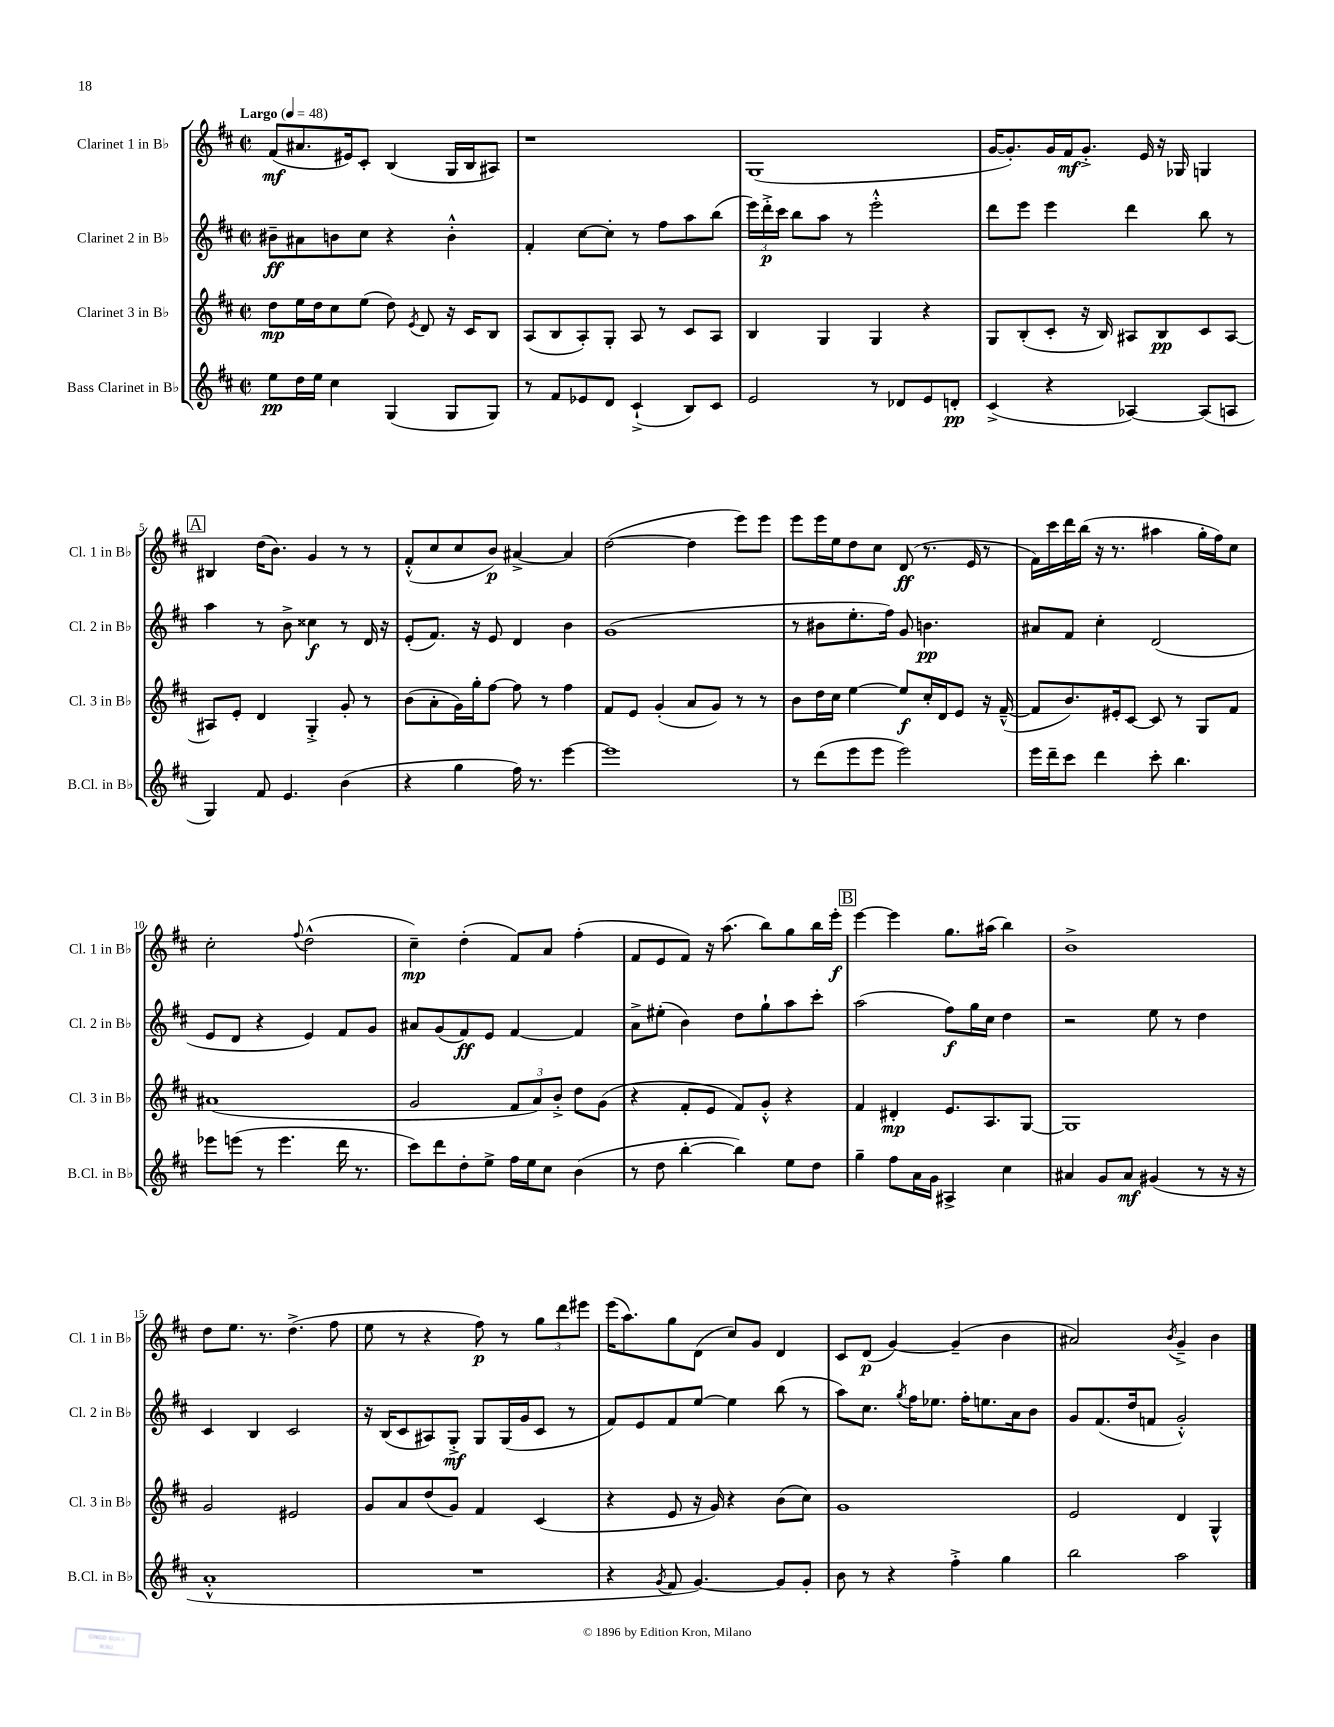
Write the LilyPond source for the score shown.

<<
\new StaffGroup <<
\new Staff = "s0" \with { instrumentName = "Clarinet 1 in Bb" shortInstrumentName = "Cl. 1 in Bb" } {
    \clef treble \key d \major \defaultTimeSignature \time 2/2 \tempo "Largo" 4 = 48
    \autoBeamOff fis'8[\mf( ais'8. eis'16) cis'8]-. b4( g16[ b16 ais8]) |
    r1 |
    g1( |
    g'16[~ g'8.-.) g'16 fis'16\mf g'8.]-.-> e'16 r16 ges16 g4 |
    \mark \markup { \box "A" } bis4 d''16[( b'8.]) g'4 r8 r8 |
    fis'8[-.-^( cis''8 cis''8 b'8]\p) ais'4~-> ais'4 |
    d''2~( d''4 e'''8[) e'''8] |
    e'''8[ e'''16 e''16 d''8 cis''8] d'8\ff( r8. e'16 r8 |
    fis'16[) cis'''16 d'''16 b''16]( r16 r8. ais''4 g''16[-. fis''16) cis''8] |
    cis''2-. \appoggiatura { fis''8 } d''2-^( |
    cis''4--\mp) d''4-.( fis'8[) a'8] fis''4-.( |
    fis'8[ e'8 fis'8]) r16 a''8.( b''8[) g''8 b''16 e'''16]-.\f |
    \mark \markup { \box "B" } e'''4~ e'''4 g''8.[ ais''16]( b''4) |
    b'1-> |
    d''8[ e''8.] r8. d''4.->( fis''8 |
    e''8 r8 r4 fis''8\p) r8 \tuplet 3/2 { g''8[ d'''8 eis'''8] } |
    e'''16[( a''8.) g''8 d'8]( cis''8[) g'8] d'4 |
    cis'8[ d'8]\p( g'4~) g'4--( b'4 |
    ais'2) \acciaccatura { b'8 } g'4---> b'4 \bar "|." |
}
\new Staff = "s1" \with { instrumentName = "Clarinet 2 in Bb" shortInstrumentName = "Cl. 2 in Bb" } {
    \clef treble \key d \major \defaultTimeSignature \time 2/2
    \autoBeamOff bis'8[--\ff ais'8 b'8 cis''8] r4 b'4-.-^ |
    fis'4-. cis''8[~ cis''8]-. r8 fis''8[ a''8 b''8]( |
    \tuplet 3/2 { e'''16[) d'''16-.->\p cis'''16] } b''8[ a''8] r8 e'''2-.-^ |
    d'''8[ e'''8] e'''4 d'''4 b''8 r8 |
    \mark \markup { \box "A" } a''4 r8 b'8-> cisis''4\f r8 d'16 r16 |
    e'8[-.( fis'8.]) r16 e'8 d'4 b'4 |
    g'1( |
    r8 bis'8[ e''8.-. fis''16]) g'8 b'4.\pp |
    ais'8[ fis'8] cis''4-. d'2( |
    e'8[ d'8] r4 e'4) fis'8[ g'8] |
    ais'8[ g'8( fis'8\ff) e'8] fis'4~ fis'4 |
    a'8[-> eis''8]-.( b'4) d''8[ g''8-! a''8 cis'''8]-. |
    \mark \markup { \box "B" } a''2( fis''8[\f) g''16 cis''16] d''4 |
    r2 e''8 r8 d''4 |
    cis'4 b4 cis'2 |
    r16 b16[( cis'8 ais8) g8]-.->\mf g8[ g16( g'16 cis'8] r8 |
    fis'8[) e'8 fis'8 e''8]~ e''4 b''8( r8 |
    a''8[) cis''8.] \acciaccatura { g''8 } fis''16[ ees''8.] fis''16[-. e''8. a'16 b'8] |
    g'8[ fis'8.( d''16 f'8] g'2-.-^) \bar "|." |
}
\new Staff = "s2" \with { instrumentName = "Clarinet 3 in Bb" shortInstrumentName = "Cl. 3 in Bb" } {
    \clef treble \key d \major \defaultTimeSignature \time 2/2
    \autoBeamOff d''8[\mp e''16 d''16 cis''8 e''8]( d''8) \acciaccatura { e'8 } d'8 r16 cis'16[ b8] |
    a8[( b8 a8-.) g8]-. a8 r8 cis'8[ a8] |
    b4 g4 g4 r4 |
    g8[ b8-.( cis'8]-. r16 b16) ais8[ b8\pp cis'8 ais8]~ |
    \mark \markup { \box "A" } ais8[ e'8]-. d'4 g4-.-> g'8-. r8 |
    b'8[( a'8-. g'16) g''16-. fis''8]~ fis''8 r8 fis''4 |
    fis'8[ e'8] g'4-.( a'8[ g'8]) r8 r8 |
    b'8[ d''16 cis''16] e''4~ e''8[\f cis''16-. d'16 e'8] r16 fis'16~---^( |
    fis'8[ b'8.) eis'16-. cis'8]~ cis'8 r8 g8[ fis'8] |
    ais'1( |
    g'2 \tuplet 3/2 { fis'8[ a'8) b'8]-.-> } d''8[ g'8]( |
    r4 fis'8[-. e'8] fis'8[) g'8]-.-^ r4 |
    \mark \markup { \box "B" } fis'4 dis'4-.\mp e'8.[ a8. g8]~ |
    g1 |
    g'2 eis'2 |
    g'8[ a'8 d''8( g'8]) fis'4 cis'4( |
    r4 e'8 r16 g'16) r4 b'8[( cis''8]) |
    g'1 |
    e'2 d'4 g4-^ \bar "|." |
}
\new Staff = "s3" \with { instrumentName = "Bass Clarinet in Bb" shortInstrumentName = "B.Cl. in Bb" } {
    \clef treble \key d \major \defaultTimeSignature \time 2/2
    \autoBeamOff e''8[\pp d''16 e''16] cis''4 g4( g8[ g8]) |
    r8 fis'8[ ees'8 d'8] cis'4-!->( b8[) cis'8] |
    e'2 r8 des'8[ e'8 d'8]-.\pp |
    cis'4->( r4 aes4~) aes8[( a8] |
    \mark \markup { \box "A" } g4) fis'8 e'4. b'4( |
    r4 g''4 fis''16) r8. e'''4~ |
    e'''1 |
    r8 d'''8[( e'''8 e'''8] e'''2) |
    e'''16[ d'''16-- cis'''8] d'''4 cis'''8-. b''4. |
    ees'''8[ e'''8]( r8 e'''4. d'''16 r8. |
    cis'''8[) d'''8 d''8-. e''8]-> fis''16[ e''16 cis''8] b'4( |
    r8 d''8 b''4~-. b''4) e''8[ d''8] |
    \mark \markup { \box "B" } g''4-- fis''8[ a'16 g'16] ais4-> cis''4 |
    ais'4 g'8[ ais'8]\mf gis'4( r8 r16 r16 |
    a'1-.-^ |
    R1 |
    r4 \acciaccatura { g'8 } fis'8 g'4.~) g'8[ g'8]-. |
    b'8 r8 r4 fis''4-.-> g''4 |
    b''2 a''2 \bar "|." |
}
>>
>>
